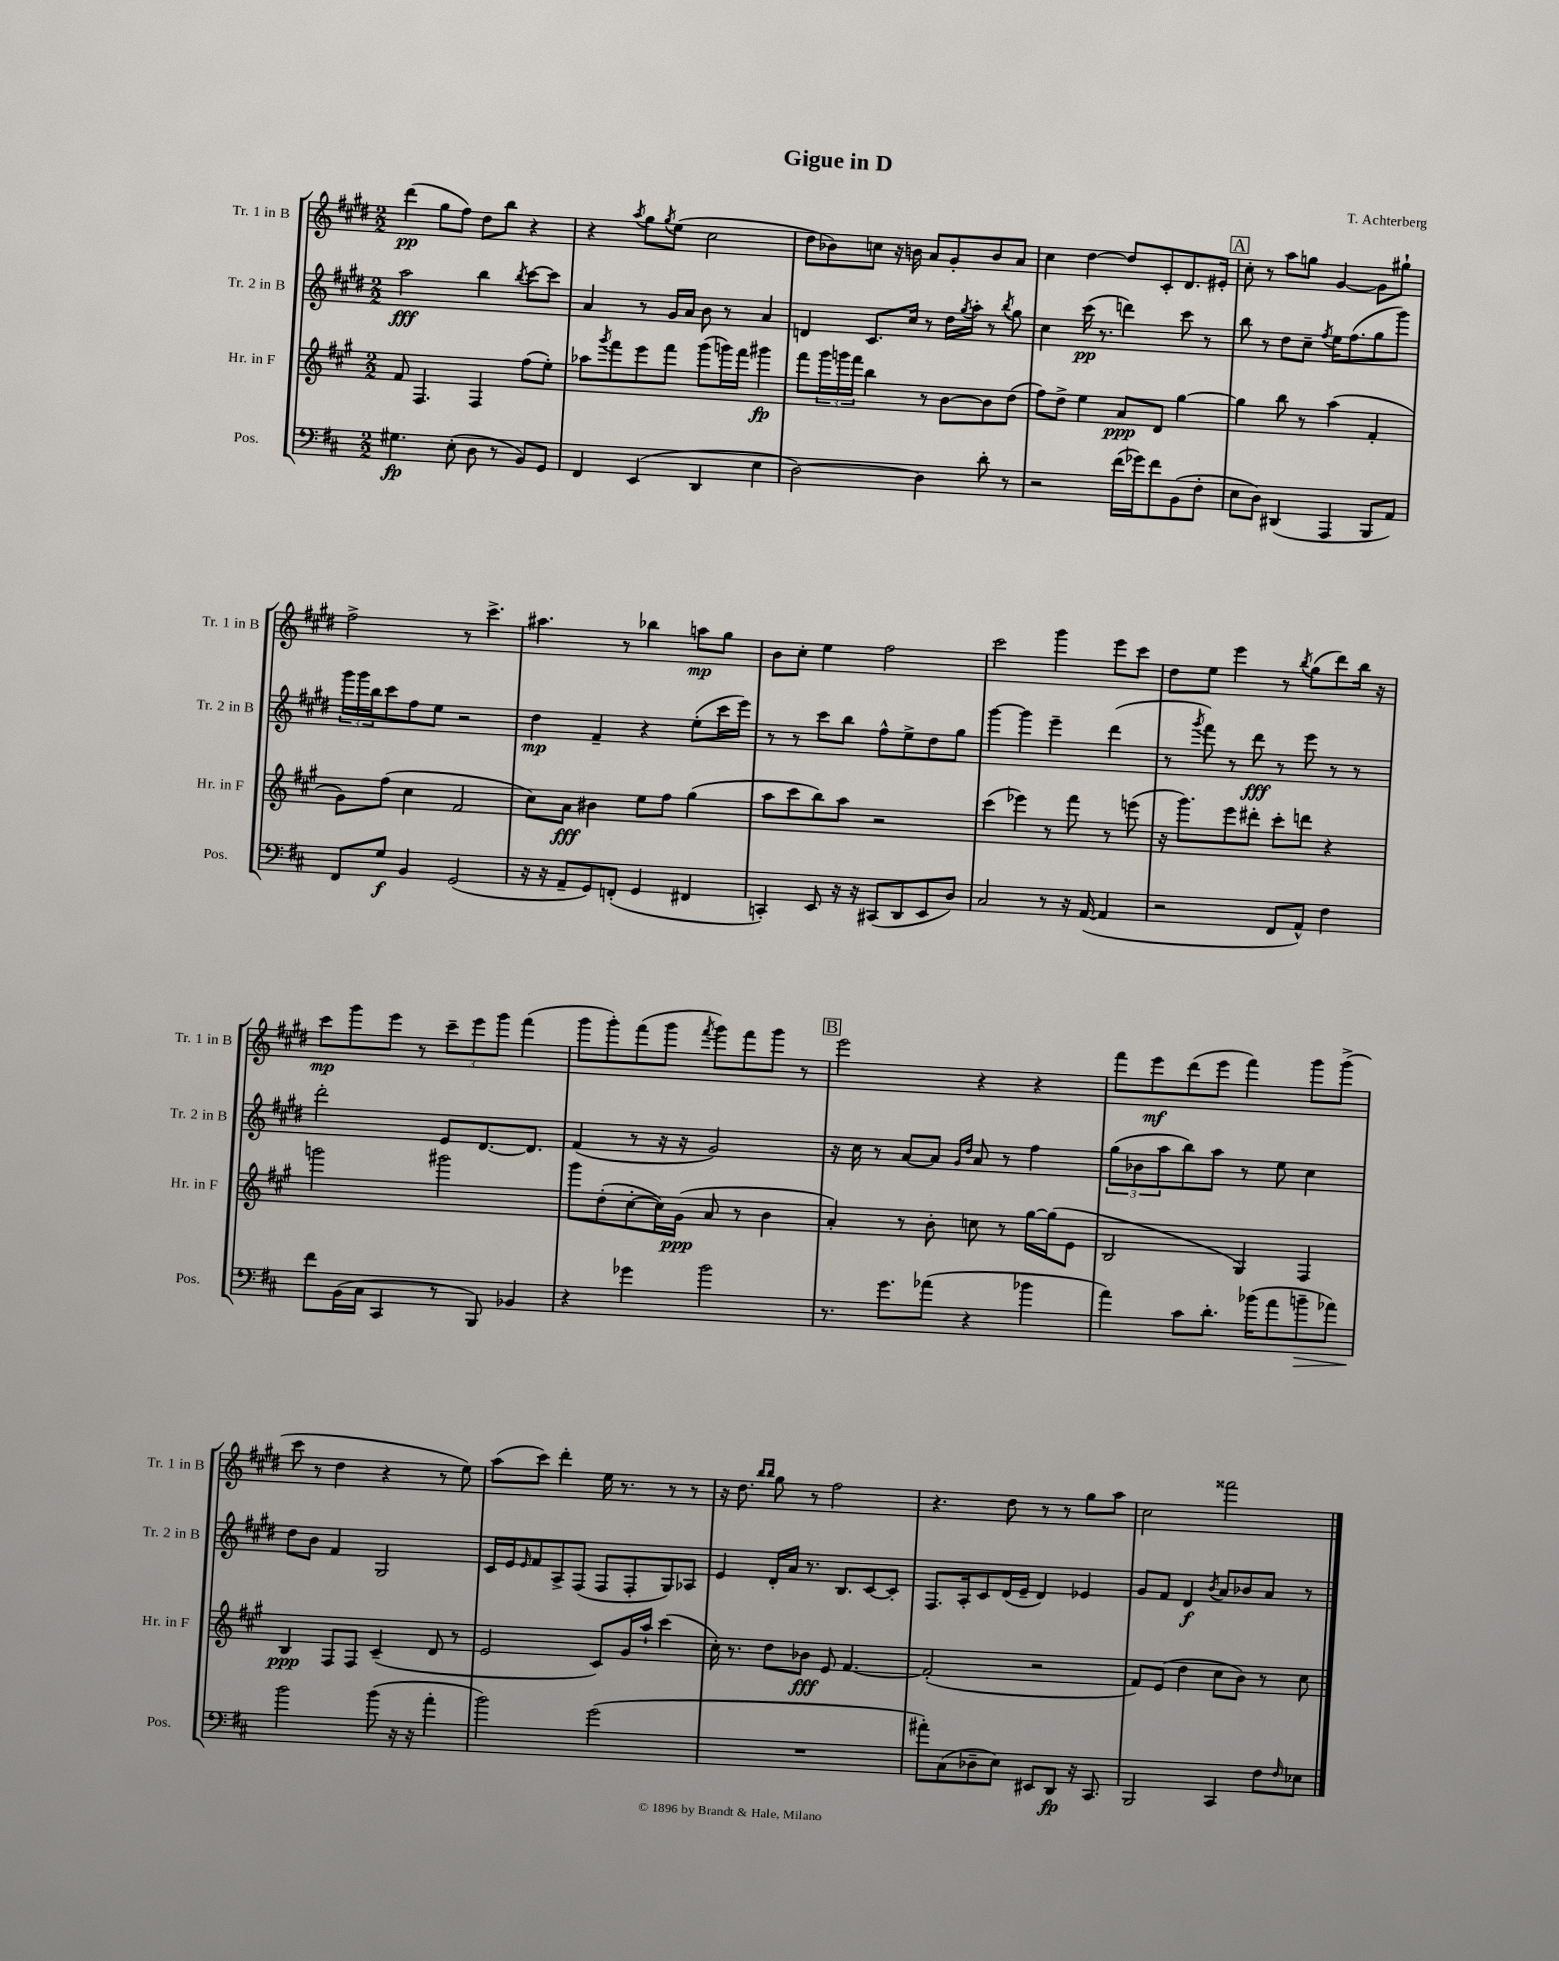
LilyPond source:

\header { title = "Gigue in D" composer = "T. Achterberg" }
<<
\new StaffGroup <<
\new Staff = "s0" \with { instrumentName = "Tr. 1 in B" shortInstrumentName = "Tr. 1 in B" } {
    \clef treble \key e \major \numericTimeSignature \time 2/2
    dis'''4\pp( gis''8 fis''8) dis''8 b''8 r4 |
    r4 \acciaccatura { a''8 } gis''8 \acciaccatura { gis''8 } e''8( cis''2 |
    dis''8 bes'8) c''8 r16 b'16 a'8 gis'8-. b'8 a'8 |
    cis''4 dis''4~ dis''8 cis'8-. dis'8. eis'16-. |
    \mark \markup { \box "A" } cis''8-. r8 a''8 g''8 gis'4~ gis'8 gis''8-! |
    fis''2-> r8 cis'''4.-> |
    ais''4. r8 bes''4 a''8\mp gis''8 |
    b'8 cis''8-. e''4 fis''2 |
    cis'''2 gis'''4 e'''8 cis'''8 |
    dis''8 e''8 e'''4 r8 \acciaccatura { b''8 } gis''8( dis'''8) b''16 r16 |
    cis'''8\mp gis'''8 e'''8 r8 \tuplet 3/2 { cis'''8-- e'''8 gis'''8 } fis'''4( |
    gis'''8 gis'''8-.) fis'''8( gis'''8 \acciaccatura { fis'''8 } gis'''8) fis'''8 gis'''8 r8 |
    \mark \markup { \box "B" } e'''2 r4 r4 |
    fis'''8 e'''8\mf dis'''8( e'''8 fis'''4) gis'''8 gis'''8->( |
    cis'''8 r8 dis''4 r4 r8 e''8) |
    a''8( cis'''8) dis'''4-. e''16 r8. r8 r8 |
    r16 dis''8. \grace { b''16 b''16 } gis''8 r8 fis''2 |
    r4. dis''8 r8 r8 gis''8 a''8 |
    cis''2 fisis'''2 \bar "|." |
}
\new Staff = "s1" \with { instrumentName = "Tr. 2 in B" shortInstrumentName = "Tr. 2 in B" } {
    \clef treble \key e \major \numericTimeSignature \time 2/2
    a''2\fff b''4 \acciaccatura { b''8 } cis'''8~ cis'''8 |
    a'4 r8 gis'16 a'16 b'8 r8 a'4 |
    d'4 cis'8. cis''16 r8 dis''16 \acciaccatura { gis''8 } a''16-. r8 \acciaccatura { b''8 } gis''8 |
    cis''4 cis'''16\pp( r8. d'''4) cis'''8 r8 |
    \mark \markup { \box "A" } b''8 r8 dis''8 cis''8-- \acciaccatura { fis''8 } e''16 fis''8.( gis''8 gis'''8) |
    \tuplet 3/2 { gis'''16 gis'''16 b''16 } cis'''8 fis''8 e''8 r2 |
    dis''4\mp fis'4-- r4 e''8-.( cis'''16 e'''16) |
    r8 r8 cis'''8 b''8 fis''8-^ e''8-> dis''8 gis''8 |
    gis'''4~ gis'''4 e'''4-- dis'''4( |
    r8 \acciaccatura { gis'''8 } fis'''8) r8 dis'''8\fff r8 e'''8 r8 r8 |
    dis'''2-. e'8 dis'8.~ dis'8. |
    fis'4( r8 r16 r16 gis'2) |
    \mark \markup { \box "B" } r16 cis''16 r8 a'8~ a'8 \grace { gis'16 dis''16 } a'8 r8 fis''4 |
    \tuplet 3/2 { gis''8( bes'8 a''8 } b''8) a''8 r8 e''8 cis''4 |
    dis''8 b'8 fis'4 gis2 |
    cis'16 e'16 \grace { e'16 } fis'8 a8-> fis8( fis8 fis8-. gis8) aes8 |
    e'4 dis'16-. a'16 r8. b8. cis'8~ cis'8-. |
    fis8. a16-. cis'8 dis'16( e'16-- dis'4) ees'4 |
    gis'8 fis'8 dis'4\f \acciaccatura { b'8 } a'8 bes'8 a'8 r8 \bar "|." |
}
\new Staff = "s2" \with { instrumentName = "Hr. in F" shortInstrumentName = "Hr. in F" } {
    \clef treble \key a \major \numericTimeSignature \time 2/2
    fis'8 fis4. fis4 fis''8( e''8-.) |
    aes''8 \acciaccatura { gis'''8 } fis'''8 e'''8 fis'''8 gis'''8( g'''16) fis'''16 gis'''4\fp |
    fis'''8 \tuplet 3/2 { gis'''16 g'''16 fis'''16 } b''4 r8 b'8~ b'8 d''8( |
    fis''8) d''8-> e''4 a'8\ppp d'8 gis''4~ |
    \mark \markup { \box "A" } gis''4 b''8 r8 a''4( fis'4-. |
    gis'8) fis''8( cis''4 fis'2 |
    cis''8) a'8\fff bis'4 e''8 fis''8 gis''4( |
    a''8 cis'''8 b''8) a''8 r2 |
    cis'''4( ees'''4) r8 fis'''8 r8 e'''8( |
    r16 gis'''8.) e'''8 dis'''8-. cis'''8-. d'''8 r4 |
    g'''2 gis'''2 |
    gis'''8 d''8-.( cis''8~-. cis''16) gis'16\ppp( a'8 r8 b'4 |
    \mark \markup { \box "B" } a'4-.) r8 b'8-. c''8 r8 gis''16~ gis''16( e'8 |
    b2 gis4) fis4 |
    b4\ppp fis8 fis8 cis'4--( d'8 r8 |
    e'2 cis'8) gis'16 a''16-! cis'''4( |
    cis''16-.) r8. d''8 bes'8\fff e'8 fis'4.~ |
    fis'2-.( r2 |
    fis'8) e'8( d''4 cis''8 b'8) r8 cis''8 \bar "|." |
}
\new Staff = "s3" \with { instrumentName = "Pos." shortInstrumentName = "Pos." } {
    \clef bass \key d \major \numericTimeSignature \time 2/2
    gis4.\fp e8-.( d8 r8 b,8) g,8 |
    fis,4 e,4( d,4 e4 |
    d2~) d4 d'8-. r8 |
    r2 fis'16( ges'16) fis'8 b,8( fis8-. |
    \mark \markup { \box "A" } e8 d8) dis,4( a,,4 b,,8 a,8) |
    fis,8 g8\f b,4 g,2( |
    r16 r16 a,8-- g,8) f,8-.( g,4 fis,4 |
    c,4-.) e,8 r16 r16 cis,8( d,8 e,8 d8) |
    cis2 r8 r16 a,16~( a,4 |
    r2 fis,8 a,8-^) fis4 |
    fis'8 b,16( cis16 cis,4 r8 b,,8) bes,4 |
    r4 ges'4 b'2 |
    \mark \markup { \box "B" } r8. g'8. aes'8( r4 bes'4 |
    a'4) cis'8 d'8.-. bes'16( a'8 b'8--\> aes'8) |
    b'2\! b'8( r16 r16 a'4-. |
    b'2) g'2( |
    R1 |
    ais'8-.) cis8( des8-- e8) eis,8 d,8\fp r16 cis,8. |
    b,,2 cis,4 fis8 \grace { fis16 } ees8 \bar "|." |
}
>>
>>
\layout { \context { \Score \remove "Bar_number_engraver" } }
